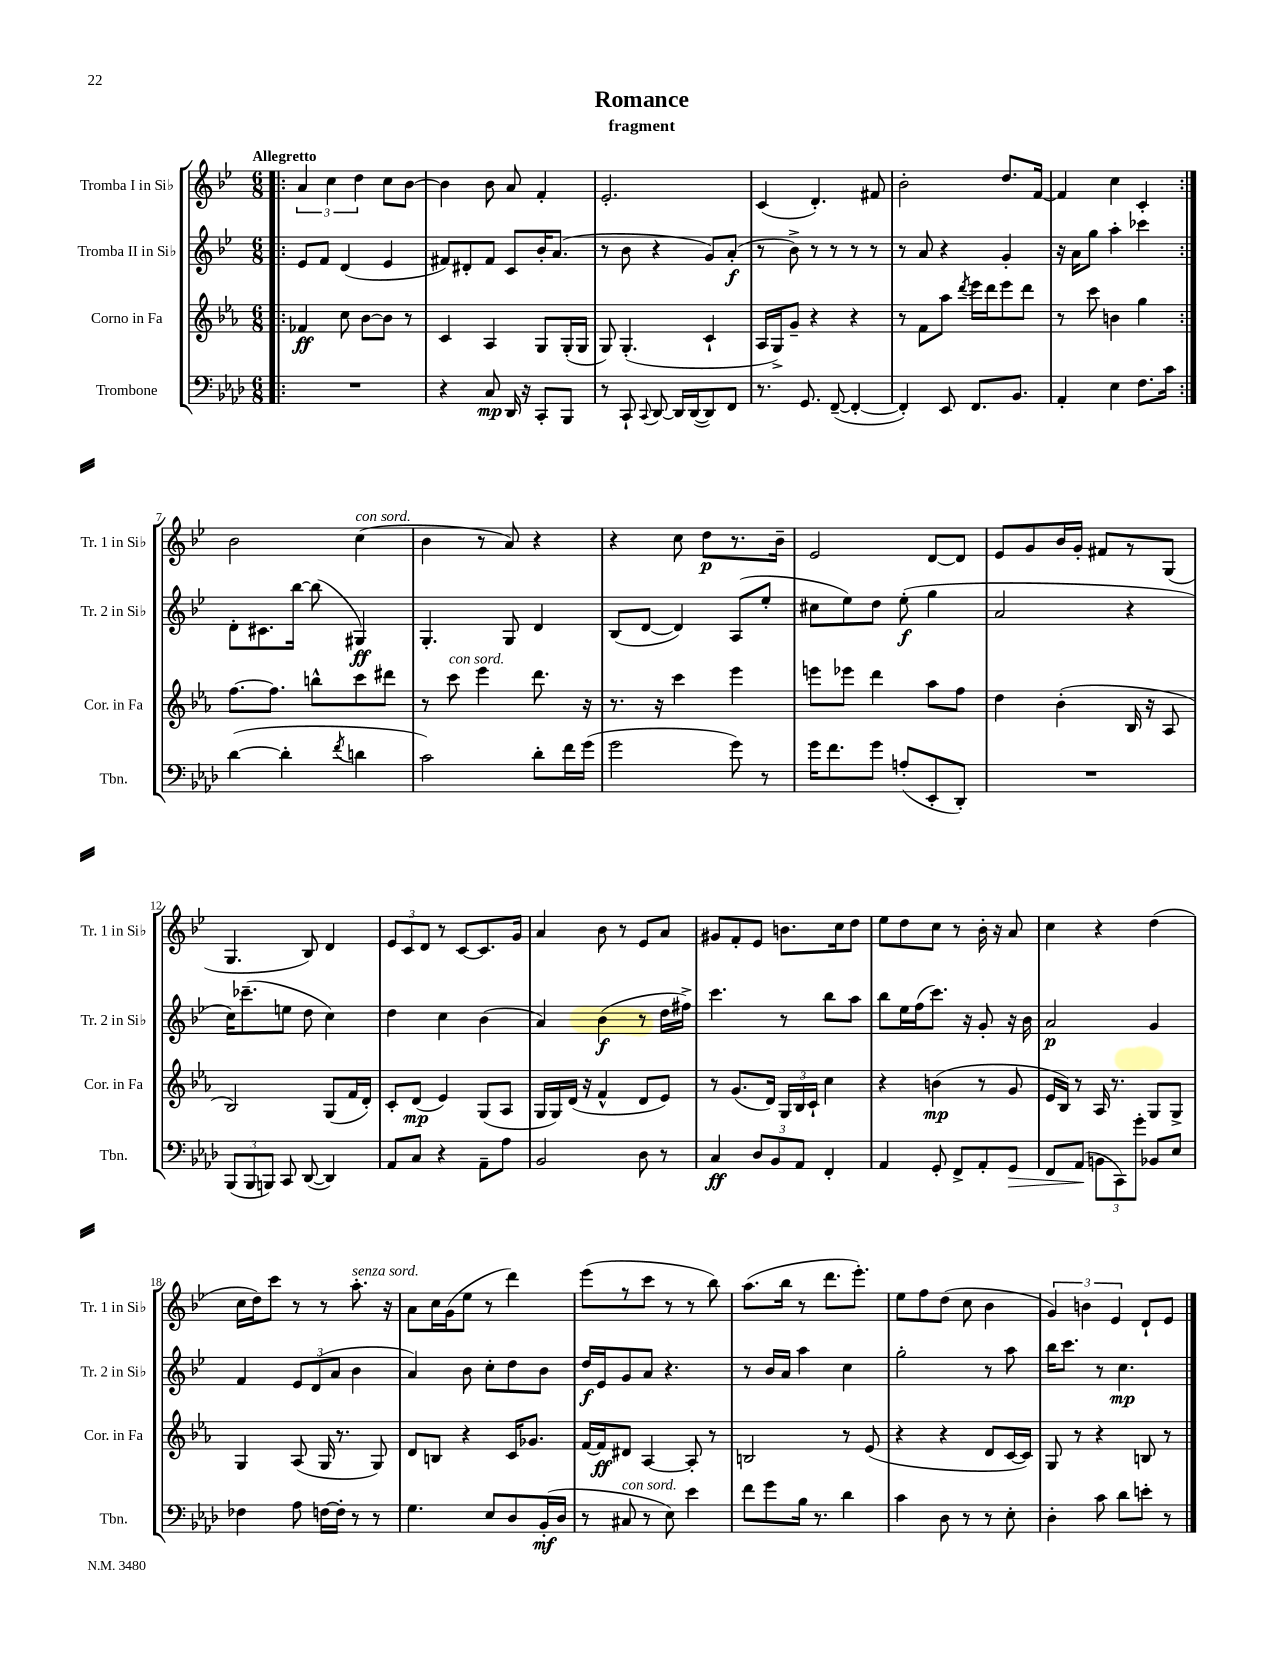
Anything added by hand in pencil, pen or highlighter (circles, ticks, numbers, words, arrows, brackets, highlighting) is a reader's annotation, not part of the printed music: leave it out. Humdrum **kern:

**kern	**kern	**kern	**kern
*staff4	*staff3	*staff2	*staff1
*clefF4	*clefG2	*clefG2	*clefG2
*k[b-e-a-d-]	*k[b-e-a-]	*k[b-e-]	*k[b-e-]
*M6/8	*M6/8	*M6/8	*M6/8
=!|:	=!|:	=!|:	=!|:
2.r	4f-/	8e-/L	6a/
.	.	8f/J	.
.	.	.	6cc\
.	8cc\	(4d/	.
.	.	.	6dd\
.	[8b-\L	.	.
.	8b-\]J	4e-/	8cc\L
.	8r	.	[8b-\J
=	=	=	=
4r	4c/	8f#/L)	4b-\]
.	.	8d#'/	.
8C/	4A-/	8f#/J	8b-\
16DD-/	.	8c/L	8a/
16r	.	.	.
8CC'/L	8G/L	16b-'/K	4f'/
.	.	(8.a/J	.
8BBB-/J	(16G'/L	.	.
.	16G/JJ	.	.
=	=	=	=
8r	8G/)	8r	2.e-'/
8CC`/	(4.G'/	8b-\	.
8qqCC/	.	.	.
[8DD-/	.	4r	.
16DD-/]LL	.	.	.
([16DD-/J	.	.	.
8DD-/])	4c`/	8g/L)	.
8FF/J	.	(8a'/J	.
=	=	=	=
8.r	16A-/LL	8r	(4c/
.	16G^/J)	.	.
.	8g~/J	8b-^\)	.
8.GG/	.	.	.
.	4r	8r	4.d'/)
([8FF~/	.	8r	.
4FF'/_	4r	8r	.
.	.	8r	8f#/
=	=	=	=
4FF'/])	8r	8r	2b-'\
.	8f\L	8a/	.
8EE-/	8aa-\J	4r	.
.	8qddd/	.	.
8.FF/L	16eee-\LL	.	.
.	16ddd\J	.	.
.	8eee-\	4g'/	8.dd/L
8.BB-/J	.	.	.
.	8ddd\J	.	.
.	.	.	[16f/Jk
=	=	=	=
4AA-'/	8r	16r	4f/]
.	.	16a\LK	.
.	8ccc\	8gg\J	.
4E-\	4b\	4aa'\	4cc\
8.F\L	4gg\	4ccc-\	4c'/
16c\Jk	.	.	.
=:|!	=:|!	=:|!	=:|!
([4d-\	[8.ff\L	8d'\L	2b-\
.	.	8.c#\	.
.	8.ff\]J	.	.
4d-'\]	.	.	.
.	.	[16bb-\Jk	.
.	8bb^^\L	(8bb-\]	.
8qf/	.	.	.
4d\	8ccc\	4G#/)	(4cc\
.	8ddd#\J	.	.
=	=	=	=
2c\)	8r	4.G'/	4b-\
.	8ccc\	.	.
.	4eee-\	.	8r
.	.	8G/	8a/)
8d-'\L	8.ddd\	4d/	4r
16f\L	.	.	.
(16g\JJ	16r	.	.
=	=	=	=
2g\	8.r	(8B-/L	4r
.	.	[8d/J	.
.	16r	.	.
.	4ccc\	4d/])	8cc\
.	.	.	8dd\L
8g\)	4eee-\	(8A/L	8.r
8r	.	8ee-'/J	.
.	.	.	16b-~\Jk
=	=	=	=
16g\LK	8eee\L	8cc#\L	2e-/
8.f\	.	.	.
.	8eee-\J	8ee-\)	.
8g\J	4ddd\	8dd\J	.
(8A'/L	.	(8ee-'\	.
8EE-'/	8aa-\L	4gg\	[8d/L
8DD-'/J)	8ff\J	.	8d/]J
=	=	=	=
2.r	4dd\	2a/	8e-/L
.	.	.	8g/
.	(4b-'\	.	16b-/L
.	.	.	16g'/JJ
.	.	.	8f#/L
.	16B-/	4r	8r
.	16r	.	.
.	8A-/	.	(8G/J
=	=	=	=
(12BBB-/L	2B-/)	16cc\LK)	4.G/
.	.	(8.ccc-~\	.
12BBB-/	.	.	.
12BBB/J)	.	.	.
8CC/	.	8ee\J	.
([8DD-/	.	8dd\	8B-/)
4DD-/])	(8G/L	4cc\)	4d/
.	16f/L	.	.
.	16d'/JJ)	.	.
=	=	=	=
8AA-/L	8c'/L	4dd\	12e-/L
.	.	.	12c/
8C/J	(8d/J	.	.
.	.	.	12d/J
4r	4e-/)	4cc\	8r
.	.	.	[8c/L
8AA-~\L	(8G/L	(4b-\	8.c/]
8A-\J	8A-/J	.	.
.	.	.	16g/Jk
=	=	=	=
2BB-/	16G/LL	4a/)	4a/
.	16G/)	.	.
.	(16d/JJ	.	.
.	16r	.	.
.	4f^^/	(4b-\	8b-\
.	.	.	8r
8D-\	8d/L	8r	8e-/L
8r	8e-/J)	16dd\LL	8a/J
.	.	16ff#^\JJ)	.
=	=	=	=
4C/	8r	4.ccc\	8g#/L
.	(8.g/L	.	8f'/
12D-/L	.	.	8e-/J
.	16d/Jk)	.	.
12BB-/	.	.	.
.	24G/LL	8r	8.b\L
12AA-/J	24B-/	.	.
.	24c`/JJ	.	.
4FF'/	4cc\	8bb-\L	.
.	.	.	16cc\k
.	.	8aa\J	8dd\J
=	=	=	=
4AA-/	4r	8bb-\L	8ee-\L
.	.	16ee-\L	8dd\
.	.	(16ff\J	.
8GG'/	(4b\	8.ccc\J)	8cc\J
8FF^/L	.	.	8r
.	.	16r	.
8AA-'/	8r	8g'/	16b-'\
.	.	.	16r
8GG/J	8g/	16r	8a/
.	.	16b-\	.
=	=	=	=
8FF/L	16e-/LL	2a/	4cc\
.	16B-/JJ)	.	.
(8AA-/J	8r	.	.
12BB\L	16A-/	.	4r
.	8.r	.	.
12CC\)	.	.	.
12g'\J	.	.	.
8BB-/L	8G/L	4g/	(4dd\
8E-/J	8G^/J	.	.
=	=	=	=
4F-\	4G/	4f/	16cc\LL
.	.	.	16dd\J)
.	.	.	8ccc\J
8A-\	(8A-/	12e-/L	8r
.	.	(12d/	.
[16F\LL	16G/	.	8r
.	.	12a/J	.
16F'\]JJ	8.r	.	.
8r	.	4b-\	8.aa'\
8r	8G/)	.	.
.	.	.	16r
=	=	=	=
4.G\	8d/L	4a/)	8a\L
.	8B/J	.	16cc\L
.	.	.	(16g\J
.	4r	8b-\	8ee-\J
8E-/L	.	8cc'\L	8r
8D-/	16c/LK	8dd\	4ddd\)
.	8.g-/J	.	.
(16BB-'/L	.	8b-\J	.
16D-/JJ	.	.	.
=	=	=	=
8r	[16f/LL	16dd/LL	(8eee-\L
.	16f/]J	16e-/J	.
8C#/	8d#/J	8g/	8r
8r	[4A-/	8a/J	8ccc\J
8E-\)	.	4.r	8r
4e-\	8A-'/]	.	8r
.	8r	.	8bb-\)
=	=	=	=
8f\L	2B/	8r	(8.aa\L
8g\	.	16b-/LL	.
.	.	16a/JJ	16bb-\Jk
16B-\Jk	.	4aa\	8r
8.r	.	.	.
.	.	.	8.ddd\L
4d-\	8r	4cc\	.
.	.	.	8.eee-'\J)
.	(8e-/	.	.
=	=	=	=
4c\	4r	2gg'\	8ee-\L
.	.	.	8ff\
8D-\	4r	.	(8dd\J
8r	.	.	8cc\
8r	8d/L	8r	4b-\
8E-'\	[16c/L	8aa\	.
.	16c/]JJ)	.	.
=	=	=	=
4D-'\	8G/	16bb-\LK	6g/)
.	.	8.ccc\J	.
.	8r	.	.
.	.	.	6b\
8c\	4r	8r	.
.	.	.	6e-/
8d-\L	.	4.cc\	.
8e'\J	8B/	.	8d`/L
8r	8r	.	8e-/J
==	==	==	==
*-	*-	*-	*-
